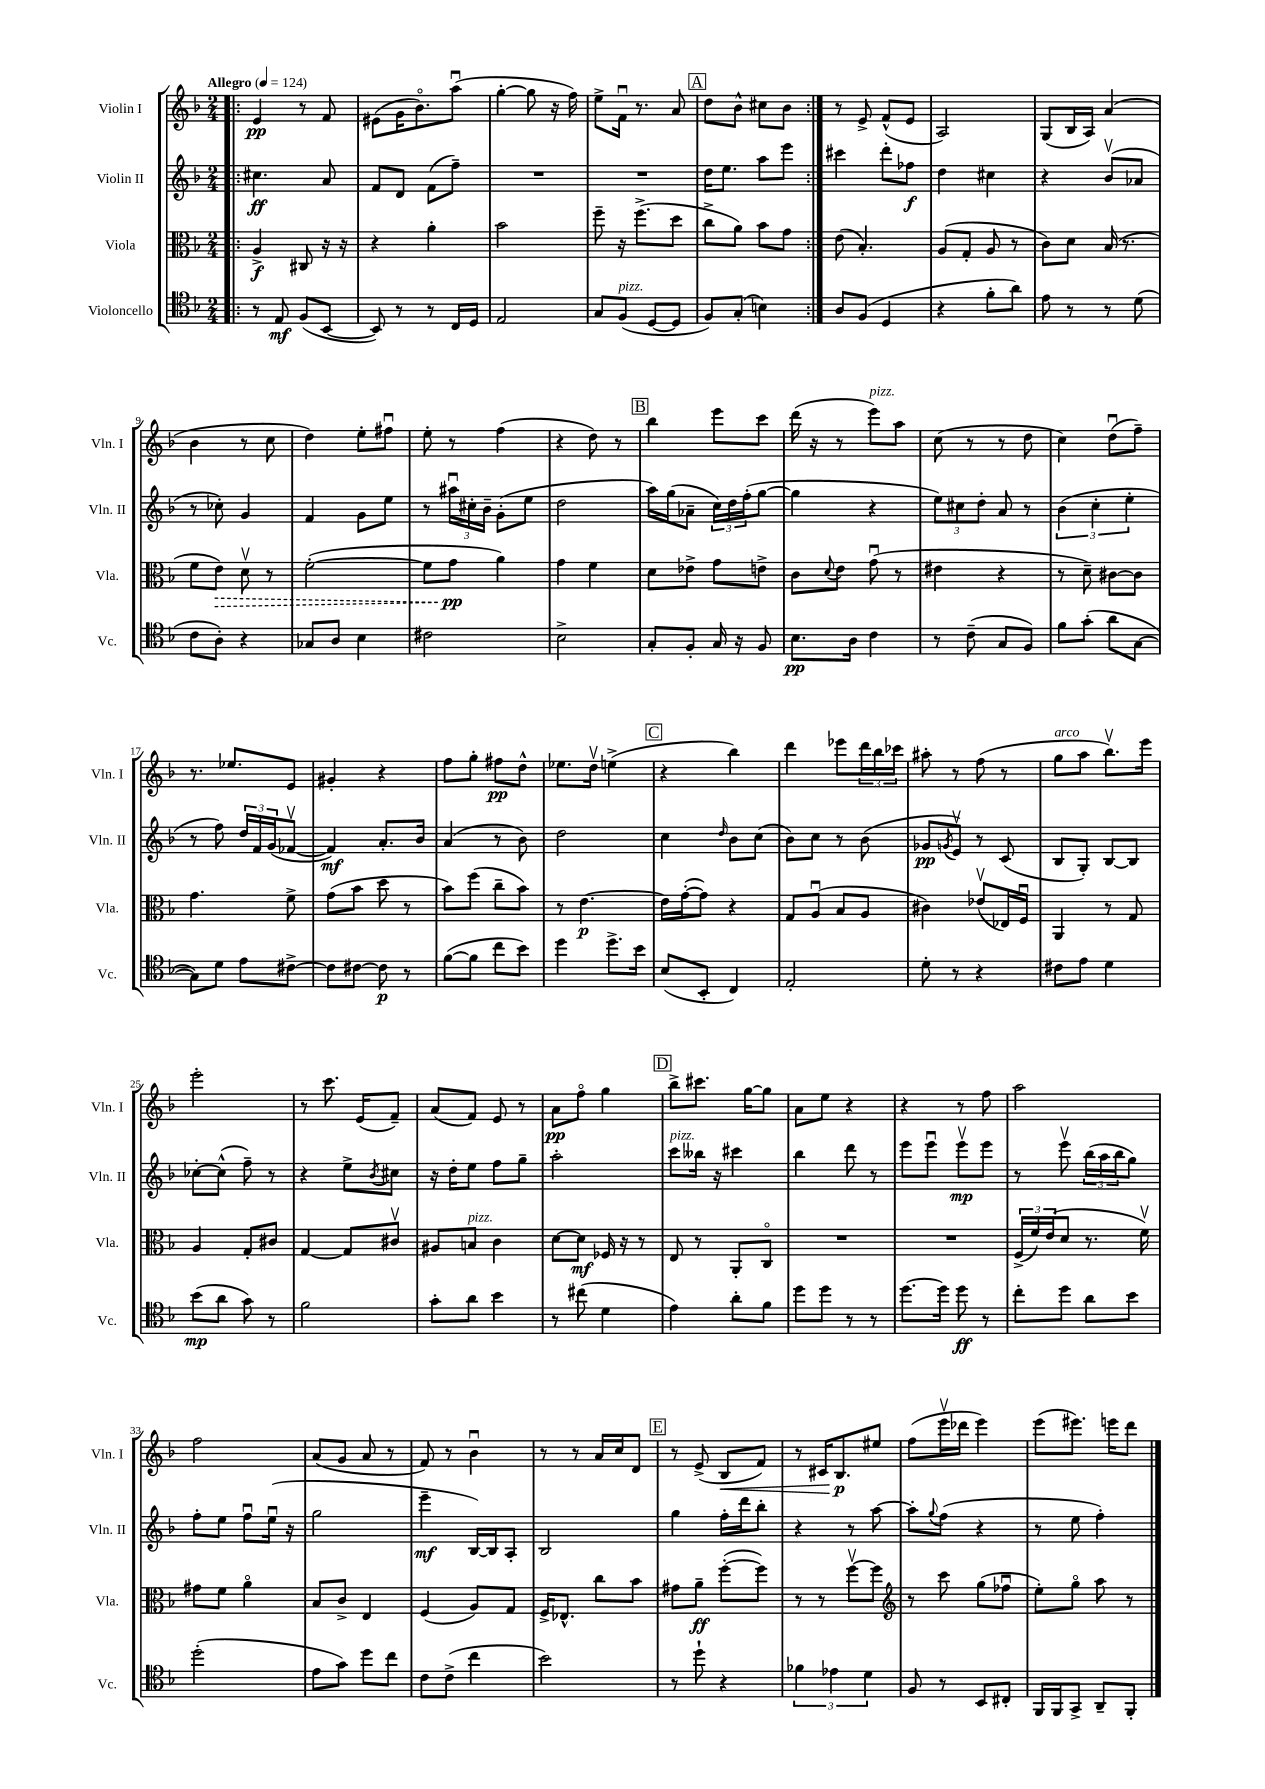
<<
\new StaffGroup <<
\new Staff = "s0" \with { instrumentName = "Violin I" shortInstrumentName = "Vln. I" } {
    \clef treble \key f \major \numericTimeSignature \time 2/4 \tempo "Allegro" 4 = 124
    \repeat volta 2 { \bar ".|:" e'4\pp r8 f'8 |
    eis'8( g'16 bes'8.\flageolet) a''8\downbow( |
    g''4~-. g''8 r16 f''16) |
    e''8-> f'16\downbow r8. a'8 |
    \mark \markup { \box "A" } d''8 bes'8-^ cis''8 bes'8 | }
    r8 e'8-> f'8-^( e'8 |
    a2) |
    g8( bes16 a16) a'4( |
    bes'4 r8 c''8 |
    d''4) e''8-. fis''8\downbow |
    e''8-. r8 f''4( |
    r4 d''8) r8 |
    \mark \markup { \box "B" } bes''4 e'''8 c'''8 |
    d'''16( r16 r8 e'''8^\markup { \italic "pizz." }) a''8 |
    c''8( r8 r8 d''8 |
    c''4) d''8\downbow( f''8--) |
    r8. ees''8. e'8 |
    gis'4-. r4 |
    f''8 g''8-. fis''8\pp d''8-^ |
    ees''8. d''16\upbow e''4->( |
    \mark \markup { \box "C" } r4 bes''4) |
    d'''4 ees'''8 \tuplet 3/2 { d'''16 bes''16 ces'''16 } |
    ais''8-. r8 f''8( r8 |
    g''8^\markup { \italic "arco" } a''8 bes''8.\upbow) e'''16 |
    e'''2-. |
    r8 c'''8. e'16( f'8--) |
    a'8( f'8) e'8 r8 |
    a'8\pp f''8\flageolet g''4 |
    \mark \markup { \box "D" } bes''8-> cis'''8. g''16~ g''8 |
    a'8 e''8 r4 |
    r4 r8 f''8 |
    a''2 |
    f''2 |
    a'8( g'8 a'8 r8 |
    f'8) r8 bes'4\downbow |
    r8 r8 a'16 c''16 d'8 |
    \mark \markup { \box "E" } r8 e'8->( bes8\< f'8) |
    r8 cis'16 bes8.\p\! eis''8 |
    f''8( e'''16\upbow des'''16 e'''4) |
    e'''8( eis'''8.) e'''16 d'''8 \bar "|." |
}
\new Staff = "s1" \with { instrumentName = "Violin II" shortInstrumentName = "Vln. II" } {
    \clef treble \key f \major \numericTimeSignature \time 2/4
    \repeat volta 2 { \bar ".|:" cis''4.\ff a'8 |
    f'8 d'8 f'8( f''8--) |
    R2 |
    R2 |
    \mark \markup { \box "A" } d''16 e''8. a''8 e'''8 | }
    cis'''4 d'''8-. fes''8\f |
    d''4 cis''4 |
    r4 bes'8\upbow( aes'8 |
    r8 ces''8-.) g'4 |
    f'4 g'8 e''8 |
    r8 \tuplet 3/2 { ais''16\downbow cis''16-. bes'16-- } g'8-.( e''8 |
    d''2 |
    \mark \markup { \box "B" } a''16) g''16( aes'8-- \tuplet 3/2 { c''16) d''16 f''16-.( } g''8~ |
    g''4 r4 |
    \tuplet 3/2 { e''8) cis''8 d''8-. } a'8 r8 |
    \tuplet 3/2 { bes'4( c''4-. e''4-. } |
    r8 f''8) \tuplet 3/2 { d''16 f'16 g'16( } fes'8~\upbow |
    fes'4\mf) a'8.-. bes'16 |
    a'4( r8 bes'8) |
    d''2 |
    \mark \markup { \box "C" } c''4 \grace { d''16 } bes'8 c''8( |
    bes'8) c''8 r8 bes'8( |
    ges'8\pp \acciaccatura { g'8 } e'8\upbow) r8 c'8( |
    bes8 g8-.) bes8~ bes8 |
    ces''8~-. ces''8-^( f''8--) r8 |
    r4 e''8-> \acciaccatura { bes'8 } cis''8 |
    r16 d''16-. e''8 f''8 g''8-- |
    a''2-. |
    \mark \markup { \box "D" } c'''8^\markup { \italic "pizz." } beses''16 r16 cis'''4 |
    bes''4 d'''8 r8 |
    e'''8 e'''8\downbow e'''8\upbow\mp e'''8 |
    r8 e'''8\upbow \tuplet 3/2 { bes''16( a''16 bes''16 } g''8) |
    f''8-. e''8 f''8\downbow e''16\downbow( r16 |
    g''2 |
    e'''4--\mf bes16~) bes16 a8-. |
    bes2 |
    \mark \markup { \box "E" } g''4 f''16-. d'''16 bes''8-. |
    r4 r8 a''8~ |
    a''8-. \appoggiatura { g''8 } f''8( r4 |
    r8 e''8 f''4-.) \bar "|." |
}
\new Staff = "s2" \with { instrumentName = "Viola" shortInstrumentName = "Vla." } {
    \clef alto \key f \major \numericTimeSignature \time 2/4
    \repeat volta 2 { \bar ".|:" a4->\f cis8 r16 r16 |
    r4 a'4-. |
    bes'2 |
    f''8-- r16 f''8.->( d''8 |
    \mark \markup { \box "A" } c''8-> a'8) bes'8 g'8 | }
    e'8( bes4.-.) |
    a8( g8-. a8 r8 |
    c'8) d'8 bes16( r8. |
    f'8 \once \override Hairpin.style = #'dashed-line e'8\>) d'8\upbow r8 |
    f'2~-.( |
    f'8 g'8\pp\! a'4) |
    g'4 f'4 |
    \mark \markup { \box "B" } d'8 ees'8-> g'8 e'8-> |
    c'8 \appoggiatura { d'8 } e'8 g'8\downbow( r8 |
    eis'4 r4 |
    r8 d'8--) cis'8~ cis'8 |
    g'4. f'8-> |
    g'8( bes'8 d''8 r8 |
    bes'8) f''8( c''8-- bes'8) |
    r8 e'4.~\p |
    \mark \markup { \box "C" } e'16 g'16~-.( g'8) r4 |
    g8 a8\downbow( bes8 a8 |
    cis'4) ees'8\upbow( ees16) f16\downbow |
    a,4 r8 g8 |
    a4 g8-. cis'8 |
    g4~ g8 cis'8\upbow |
    ais8 b8^\markup { \italic "pizz." } c'4 |
    d'8~ d'8\mf fes16 r16 r8 |
    \mark \markup { \box "D" } e8 r8 a,8-. c8\flageolet |
    R2 |
    R2 |
    \tuplet 3/2 { f16->( f'16) e'16( } d'8 r8. f'16\upbow) |
    gis'8 f'8 a'4\flageolet |
    bes8 c'8-> e4 |
    f4( a8) g8 |
    f16-> ees8.-^ c''8 bes'8 |
    \mark \markup { \box "E" } gis'8 a'8--\ff f''8~-.( f''8) |
    r8 r8 f''8~\upbow f''8 |
    \clef treble r8 c'''8 g''8( fes''8\downbow |
    e''8-.) g''8\flageolet a''8 r8 \bar "|." |
}
\new Staff = "s3" \with { instrumentName = "Violoncello" shortInstrumentName = "Vc." } {
    \clef tenor \key f \major \numericTimeSignature \time 2/4
    \repeat volta 2 { \bar ".|:" r8 e8\mf f8( bes,8~ |
    bes,8) r8 r8 c16 d16 |
    e2 |
    g8 f8^\markup { \italic "pizz." }( d8~ d8 |
    \mark \markup { \box "A" } f8) g8-.( b4) | }
    a8 f8( d4 |
    r4 f'8-. a'8) |
    e'8 r8 r8 d'8( |
    c'8 a8-.) r4 |
    ges8 a8 bes4 |
    cis'2 |
    bes2-> |
    \mark \markup { \box "B" } g8-. f8-. g16 r16 f8 |
    bes8.\pp a16 c'4 |
    r8 c'8--( g8 f8) |
    f'8 g'8-.( a'8 g8~ |
    g8) d'8 e'8 cis'8~-> |
    cis'8 cis'8~ cis'8\p r8 |
    f'8~( f'8 c''8 bes'8) |
    d''4 d''8.-> bes'16 |
    \mark \markup { \box "C" } bes8( bes,8-. c4) |
    e2-. |
    d'8-. r8 r4 |
    cis'8 e'8 d'4 |
    bes'8\mp( a'8 g'8) r8 |
    f'2 |
    g'8-. a'8 bes'4 |
    r8 cis''8( d'4 |
    \mark \markup { \box "D" } e'4) a'8-. f'8 |
    d''8 d''8 r8 r8 |
    d''8.~ d''16 d''8\ff r8 |
    c''8-. d''8 a'8 bes'8 |
    d''2-.( |
    e'8 g'8) d''8 c''8 |
    c'8 c'8->( c''4 |
    bes'2) |
    \mark \markup { \box "E" } r8 d''8-! r4 |
    \tuplet 3/2 { fes'4 ees'4 d'4 } |
    f8 r8 bes,8 cis8-. |
    f,16 f,16 g,8-> a,8-- f,8-. \bar "|." |
}
>>
>>
